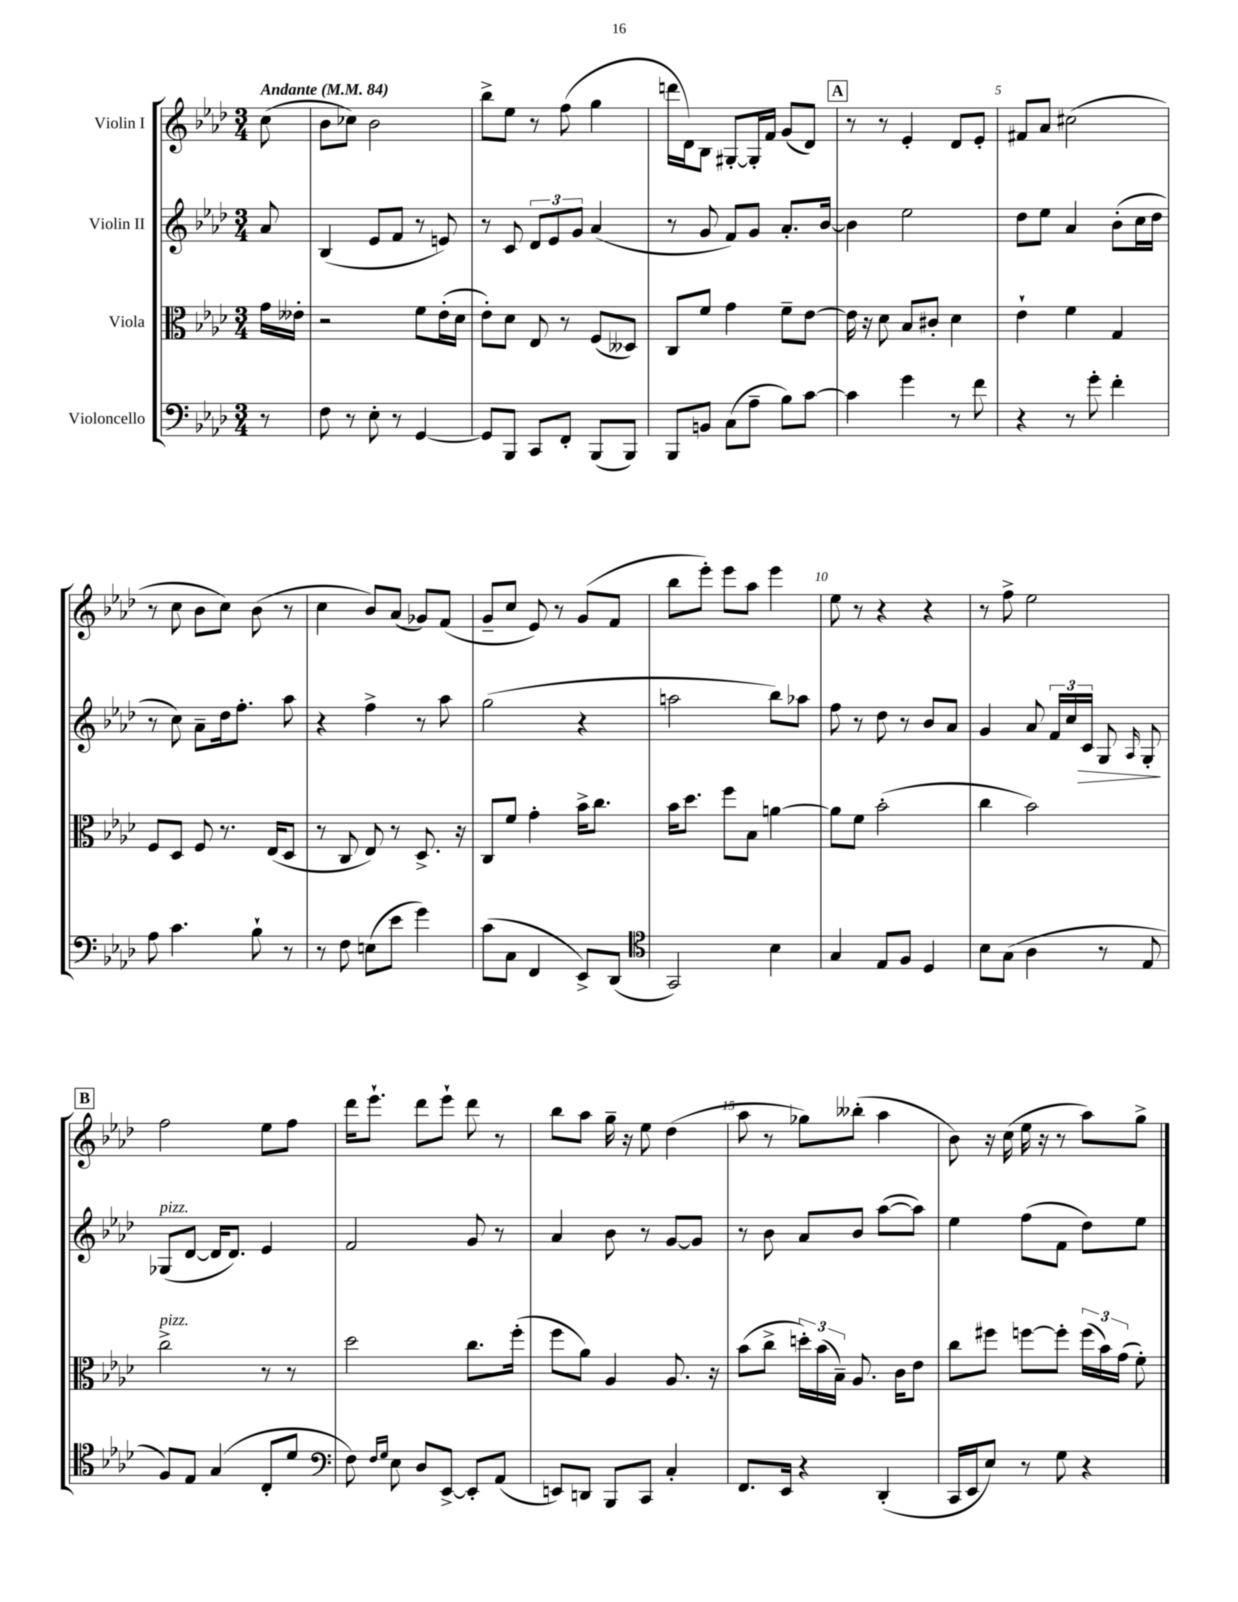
<<
\new StaffGroup <<
\new Staff = "s0" \with { instrumentName = "Violin I" } {
    \clef treble \key aes \major \numericTimeSignature \time 3/4 \partial 8 \tempo "Andante" 4 = 84
    \autoBeamOff c''8( |
    bes'8[ ces''8]) bes'2 |
    bes''8[-> ees''8] r8 f''8( g''4 |
    d'''16[ des'16) bes8] gis8[~-. gis16-. f'16] g'8[( des'8]) |
    \mark \markup { \box "A" } r8 r8 ees'4-. des'8[ ees'8]-. |
    fis'8[ aes'8] cis''2( |
    r8 c''8 bes'8[ c''8]) bes'8( r8 |
    c''4 bes'8[) aes'8]( ges'8[) f'8]( |
    g'8[-- c''8] ees'8) r8 g'8[( f'8] |
    bes''8[ ees'''8]-.) ees'''8[ aes''8] ees'''4 |
    ees''8 r8 r4 r4 |
    r8 f''8-> ees''2 |
    \mark \markup { \box "B" } f''2 ees''8[ f''8] |
    des'''16[ ees'''8.]-! des'''8[ ees'''8]-! des'''8 r8 |
    bes''8[ aes''8] g''16-- r16 ees''8 des''4( |
    aes''8 r8 ges''8[) beses''8]-.( aes''4 |
    bes'8) r16 c''16( ees''16 r16 r8 aes''8[) g''8]-> \bar "|." |
}
\new Staff = "s1" \with { instrumentName = "Violin II" } {
    \clef treble \key aes \major \numericTimeSignature \time 3/4 \partial 8
    \autoBeamOff aes'8 |
    bes4( ees'8[ f'8] r8 e'8) |
    r8 c'8 \tuplet 3/2 { des'8[ ees'8 g'8] } aes'4( |
    r8 g'8 f'8[) g'8] aes'8.[-. bes'16]~ |
    \mark \markup { \box "A" } bes'4 ees''2 |
    des''8[ ees''8] aes'4 bes'8[-.( c''16 des''16] |
    r8 c''8) aes'8[-- des''16 f''8.]-. aes''8 |
    r4 f''4-> r8 aes''8 |
    g''2( r4 |
    a''2 bes''8[) aes''8] |
    f''8 r8 des''8 r8 bes'8[ aes'8] |
    g'4 aes'8 \tuplet 3/2 { f'16[ c''16 c'16]\> } g8 \grace { aes16 } g8-.\! |
    \mark \markup { \box "B" } ges8[^\markup { \italic "pizz." }( des'8]~ des'16[ des'8.]) ees'4 |
    f'2 g'8 r8 |
    aes'4 bes'8 r8 g'8[~ g'8] |
    r8 bes'8 aes'8[ bes'8] aes''8[~( aes''8]) |
    ees''4 f''8[( f'8] des''8[) ees''8] \bar "|." |
}
\new Staff = "s2" \with { instrumentName = "Viola" } {
    \clef alto \key aes \major \numericTimeSignature \time 3/4 \partial 8
    \autoBeamOff g'16[ eeses'16]-. |
    r2 f'8[ ees'16-.( des'16] |
    ees'8[-.) des'8] ees8 r8 f8[( deses8]) |
    c8[ f'8] g'4 f'8[-- ees'8]~ |
    \mark \markup { \box "A" } ees'16 r16 des'8 bes8[ cis'8]-. des'4 |
    ees'4-! f'4 g4 |
    f8[ des8] f8 r8. ees16[( des8] |
    r8 c8 ees8) r8 des8.-> r16 |
    c8[ f'8] g'4-. bes'16[-> c''8.] |
    bes'16[ des''8.] f''8[ bes8] a'4~ |
    a'8[ f'8] bes'2-.( |
    c''4 bes'2) |
    \mark \markup { \box "B" } c''2->^\markup { \italic "pizz." } r8 r8 |
    des''2 c''8.[ f''16]-.( |
    f''8[ aes'8]) aes4 aes8. r16 |
    bes'8[( c''8]-> \tuplet 3/2 { d''16[-.) bes'16( bes16]--) } aes8. c'16[ ees'8] |
    c''8[ fis''8] f''8[~ f''8]-. \tuplet 3/2 { f''16[( bes'16) g'16]( } f'8-.) \bar "|." |
}
\new Staff = "s3" \with { instrumentName = "Violoncello" } {
    \clef bass \key aes \major \numericTimeSignature \time 3/4 \partial 8
    \autoBeamOff r8 |
    f8 r8 ees8-. r8 g,4~ |
    g,8[ bes,,8] c,8[ f,8]-. bes,,8[( bes,,8]) |
    bes,,8[ b,8] c8[( aes8]-- bes8[) c'8]~ |
    \mark \markup { \box "A" } c'4 g'4 r8 f'8 |
    r4 r8 g'8-. f'4-. |
    aes8 c'4. bes8-! r8 |
    r8 f8 e8[( ees'8] g'4) |
    c'8[( c8] f,4 ees,8[->) des,8]( |
    \clef tenor g,2) bes4 |
    g4 ees8[ f8] des4 |
    bes8[ g8]( aes4 r8 ees8 |
    \mark \markup { \box "B" } f8[) ees8] g4( c8[-. des'8] |
    \clef bass f8) \grace { f16[ g16] } ees8 des8[ ees,8]~-> ees,8[-. aes,8]( |
    e,8[) d,8] bes,,8[ c,8] c4-. |
    f,8.[ ees,16] r4 des,4-.( |
    c,16[ ees,16 ees8]) r8 g8 r4 \bar "|." |
}
>>
>>
\layout { \context { \Score \override BarNumber.break-visibility = ##(#f #t #t) barNumberVisibility = #(every-nth-bar-number-visible 5) } }
